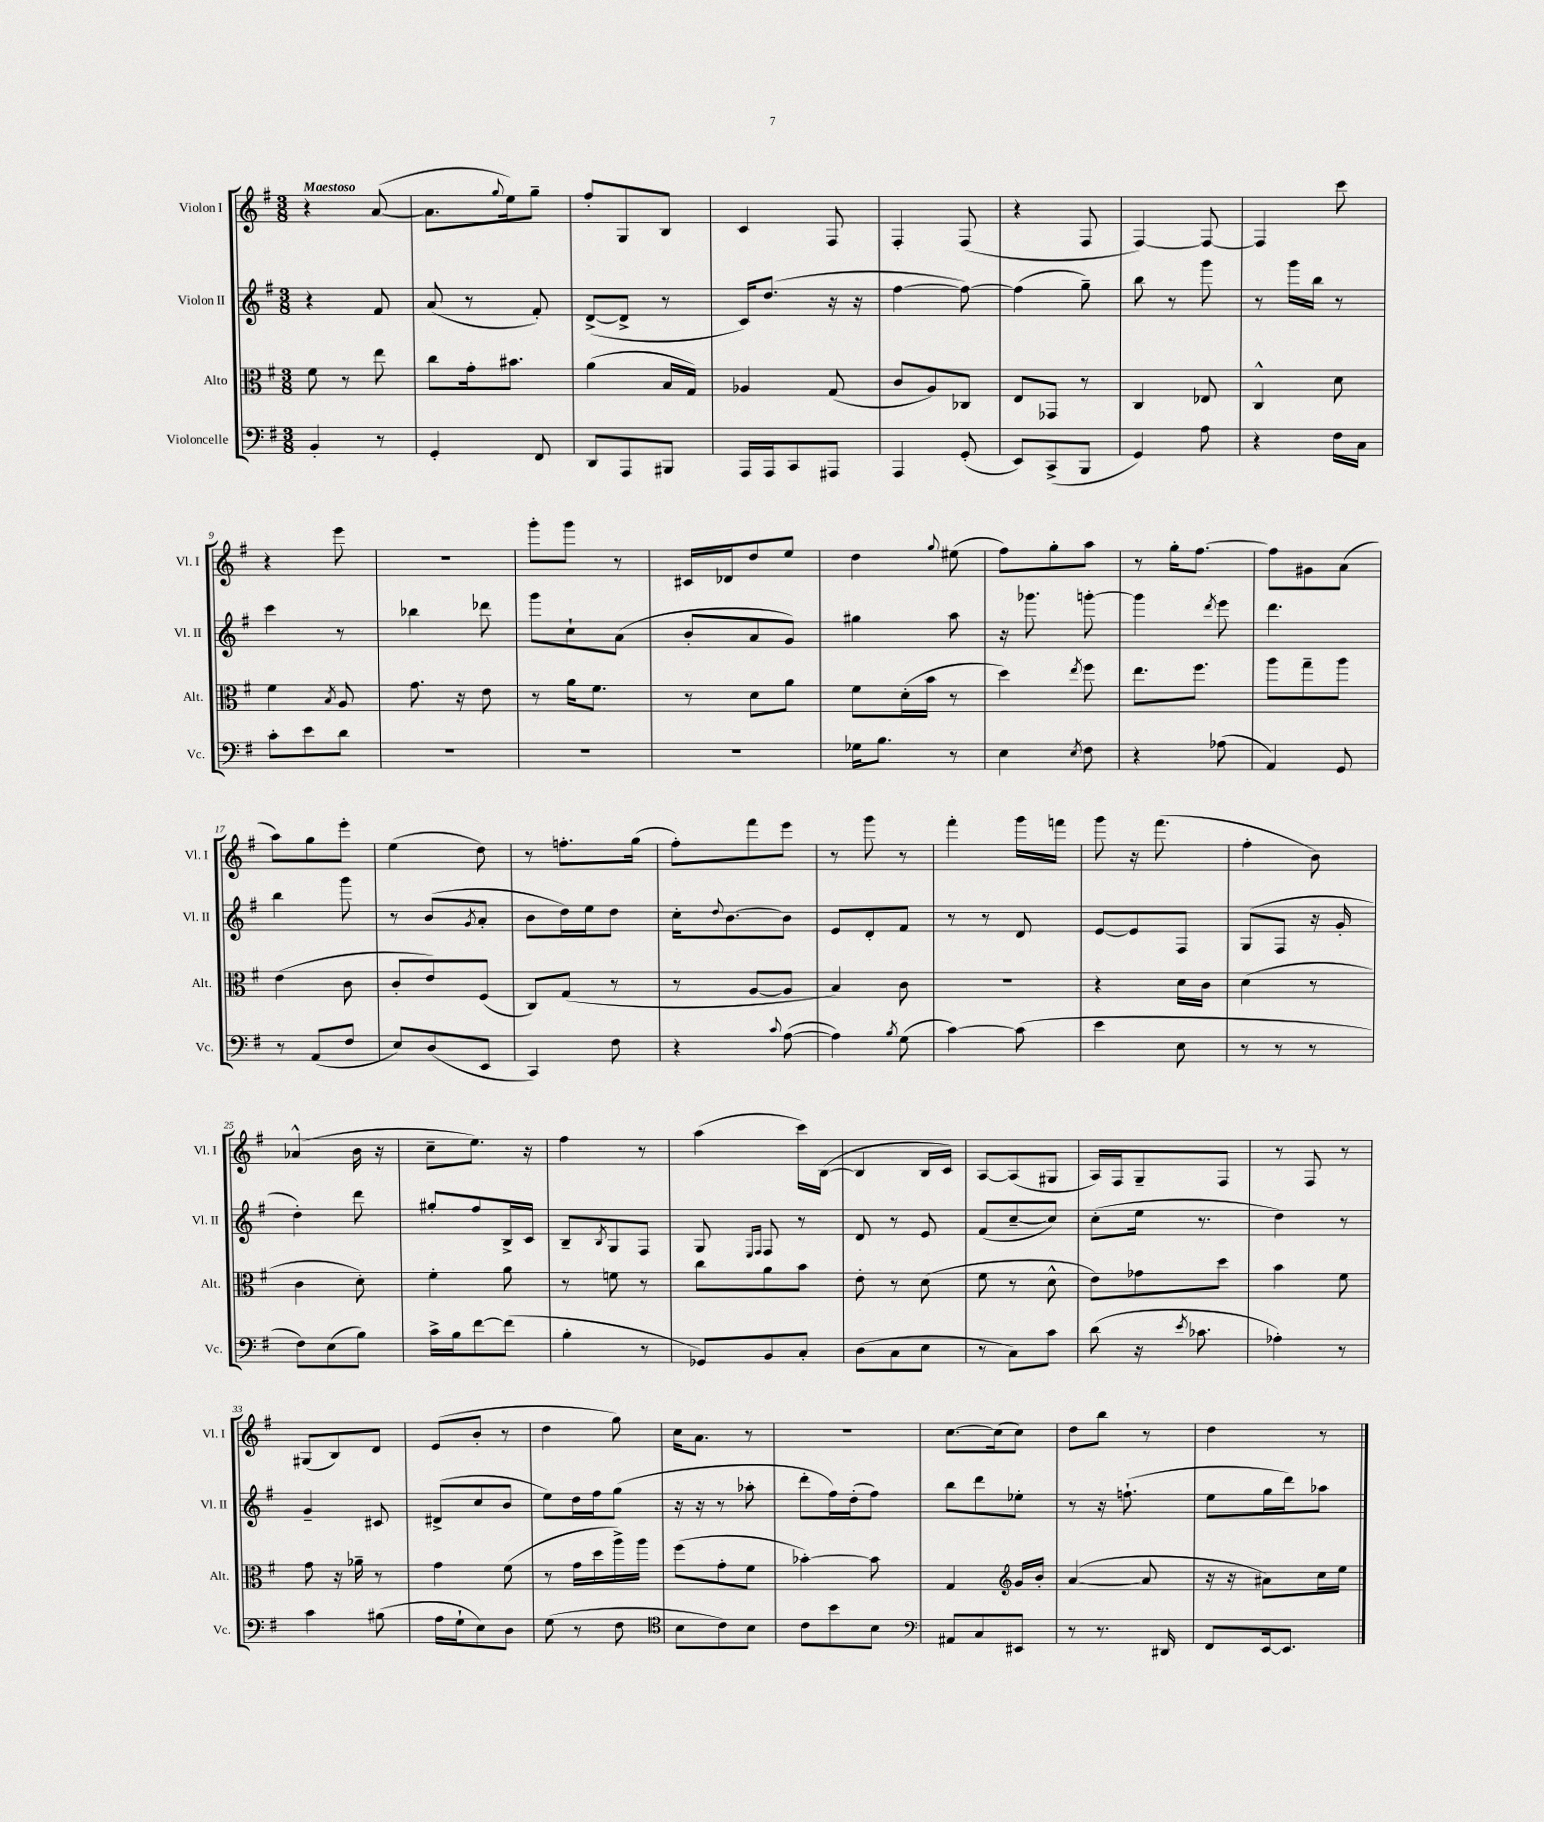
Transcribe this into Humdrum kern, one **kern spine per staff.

**kern	**kern	**kern	**kern
*staff4	*staff3	*staff2	*staff1
*clefF4	*clefC3	*clefG2	*clefG2
*k[f#]	*k[f#]	*k[f#]	*k[f#]
*M3/8	*M3/8	*M3/8	*M3/8
4BB'	8f#	4r	4r
.	8r	.	.
8r	8ee	8f#	([8a
=	=	=	=
4GG'	8cc	(8a	8.a]
.	16g'	8r	.
.	.	.	8qqgg
.	8.b#	.	16ee)
8FF#	.	8f#')	8gg~
=	=	=	=
8DD	(4a	([8d^	8ff#'
8AAA	.	8d^]	8G
8BBB#	16B	8r	8B
.	16G)	.	.
=	=	=	=
16AAA	4A-	16c)	4c
16AAA	.	(8.dd	.
8CC	.	.	.
8AAA#	(8G	16r	8F#
.	.	16r	.
=	=	=	=
4AAA	8c	[4ff#	4F#'
.	8A)	.	.
(8GG'	8C-	8ff#_)	(8F#
=	=	=	=
8EE)	8E	(4ff#]	4r
(8CC^	8GG-	.	.
8BBB	8r	8gg~)	8F#
=	=	=	=
4GG)	4C	8bb	[4F#)
.	.	8r	.
8A	8E-	8ggg	8F#_
=	=	=	=
4r	4C^^	8r	4F#]
.	.	16ggg	.
.	.	16bb	.
16F#	8d	8r	8ccc
16C	.	.	.
=	=	=	=
8c'	4f#	4ccc	4r
8e	.	.	.
.	8qB	.	.
8d	8A	8r	8eee
=	=	=	=
4.r	8.g	4bb-	4.r
.	16r	.	.
.	8e	8ddd-	.
=	=	=	=
4.r	8r	8ggg	8ggg'
.	16a	8cc`	8ggg
.	8.f#	.	.
.	.	(8a	8r
=	=	=	=
4.r	8r	8b'	16c#
.	.	.	16d-
.	8d	8a	8dd
.	8a	8g)	8ee
=	=	=	=
16G-	8f#	4gg#	4dd
8.B	.	.	.
.	(16d'	.	.
.	16b	.	.
.	.	.	8qqgg
8r	8r	8aa	(8ee#
=	=	=	=
4E	4dd)	16r	8ff#)
.	.	8.ggg-	.
.	.	.	8gg'
8qE	8qee	.	.
8F#	8ff#	[8ggg'	8aa
=	=	=	=
4r	8.ee	4ggg]	8r
.	.	.	16gg'
.	8.ff#	.	[8.ff#
.	.	8qddd	.
(8A-	.	8eee	.
=	=	=	=
4AA)	8aa	4.ddd	8ff#]
.	8gg~	.	8g#
8GG	8aa	.	(8a
=	=	=	=
8r	(4e	4bb	8aa)
(8AA	.	.	8gg
8F#	8c	8ggg	8eee'
=	=	=	=
8E)	8c'	8r	(4ee
(8D	8e)	(8b	.
.	.	8qg	.
8EE	(8F#	8a'	8dd)
=	=	=	=
4CC)	8C)	8b	8r
.	(8G	16dd)	8.ff'
.	.	16ee	.
8F#	8r	8dd	.
.	.	.	(16gg
=	=	=	=
4r	8r	16cc'	8ff#')
.	.	8qqdd	.
.	.	[8.b	.
.	[8A	.	8fff#
8qqc	.	.	.
([8A	8A]	8b]	8eee
=	=	=	=
4A])	4B)	8e	8r
.	.	8d'	8ggg
8qB	.	.	.
(8G	8c	8f#	8r
=	=	=	=
[4c)	4.r	8r	4fff#'
.	.	8r	.
(8c]	.	8d	16ggg
.	.	.	16fff
=	=	=	=
4e	4r	[8e	8ggg
.	.	8e]	16r
.	.	.	(8.fff#
8E	16d	8F#	.
.	16c	.	.
=	=	=	=
8r	(4d	(8G	4ff#'
8r	.	8F#	.
8r	8r	16r	8b)
.	.	16g'	.
=	=	=	=
8F#)	4c	4dd')	(4a-^^
(8E	.	.	.
8B)	8d')	8ddd	16b
.	.	.	16r
=	=	=	=
16c^	4f#'	8gg#'	8cc~
16B	.	.	.
[8f#	.	8ff#	8.ee)
(8f#]	8a	16B^	.
.	.	16c	16r
=	=	=	=
4B'	8r	8B~	4ff#
.	.	8qB	.
.	8f	8G	.
8r	8r	8F#	8r
=	=	=	=
8GG-)	8cc	8G	(4aa
.	.	16qqE	.
.	.	16qqF#	.
8BB	8a	8F#	.
8C'	8b	8r	16ccc)
.	.	.	([16B
=	=	=	=
(8D	8e'	8d	4B]
8C	8r	8r	.
8E	(8d	8e	16B
.	.	.	16c)
=	=	=	=
8r	8f#	(8f#	[8A
8C)	8r	[8cc~	(8A]
8c	8d^^	8cc])	8G#
=	=	=	=
(8d	8e)	(8cc'	16A)
.	.	.	16F#
16r	8g-	16ee	8G~
8qe	.	.	.
8.c-	.	8.r	.
.	8dd	.	8F#
=	=	=	=
4A-')	4b	4dd)	8r
.	.	.	8F#
8r	8f#	8r	8r
=	=	=	=
4c	8g	4g~	(8G#
.	16r	.	8B)
.	16a-~	.	.
(8B#	8r	8c#	8d
=	=	=	=
16A	4g	(8d#^	(8e
16G`	.	.	.
8E)	.	8cc	8b'
8D	(8f#	8b	8r
=	=	=	=
(8G	8r	8ee)	4dd
8r	16g	16dd	.
.	16dd	16ff#	.
8F#	16aa^)	(8gg	8gg)
.	16aa	.	.
=	=	=	=
*clefC4	*	*	*
8B	(8ff#	16r	16cc
.	.	16r	8.a
8c)	8g'	8r	.
8B	8f#	8aa-'	8r
=	=	=	=
8c	[4b-')	8ddd'	4.r
8b	.	16ff#)	.
.	.	(16dd'	.
8B	8b-]	8ff#)	.
=	=	=	=
*clefF4	*	*	*
8AA#	4G	8bb	[8.cc
8C	.	8ddd	.
.	.	.	(16cc]
*	*clefG2	*	*
8EE#	16g	8ee-'	8cc)
.	16b'	.	.
=	=	=	=
8r	([4a	8r	8dd
8.r	.	16r	8bb
.	.	(8.ff`	.
.	8a]	.	8r
16DD#	.	.	.
=	=	=	=
8FF#	16r	8ee	4dd
.	16r	.	.
[16EE	8a#)	16gg	.
8.EE]	.	16ddd)	.
.	16cc	8aa-	8r
.	16ee	.	.
==	==	==	==
*-	*-	*-	*-
